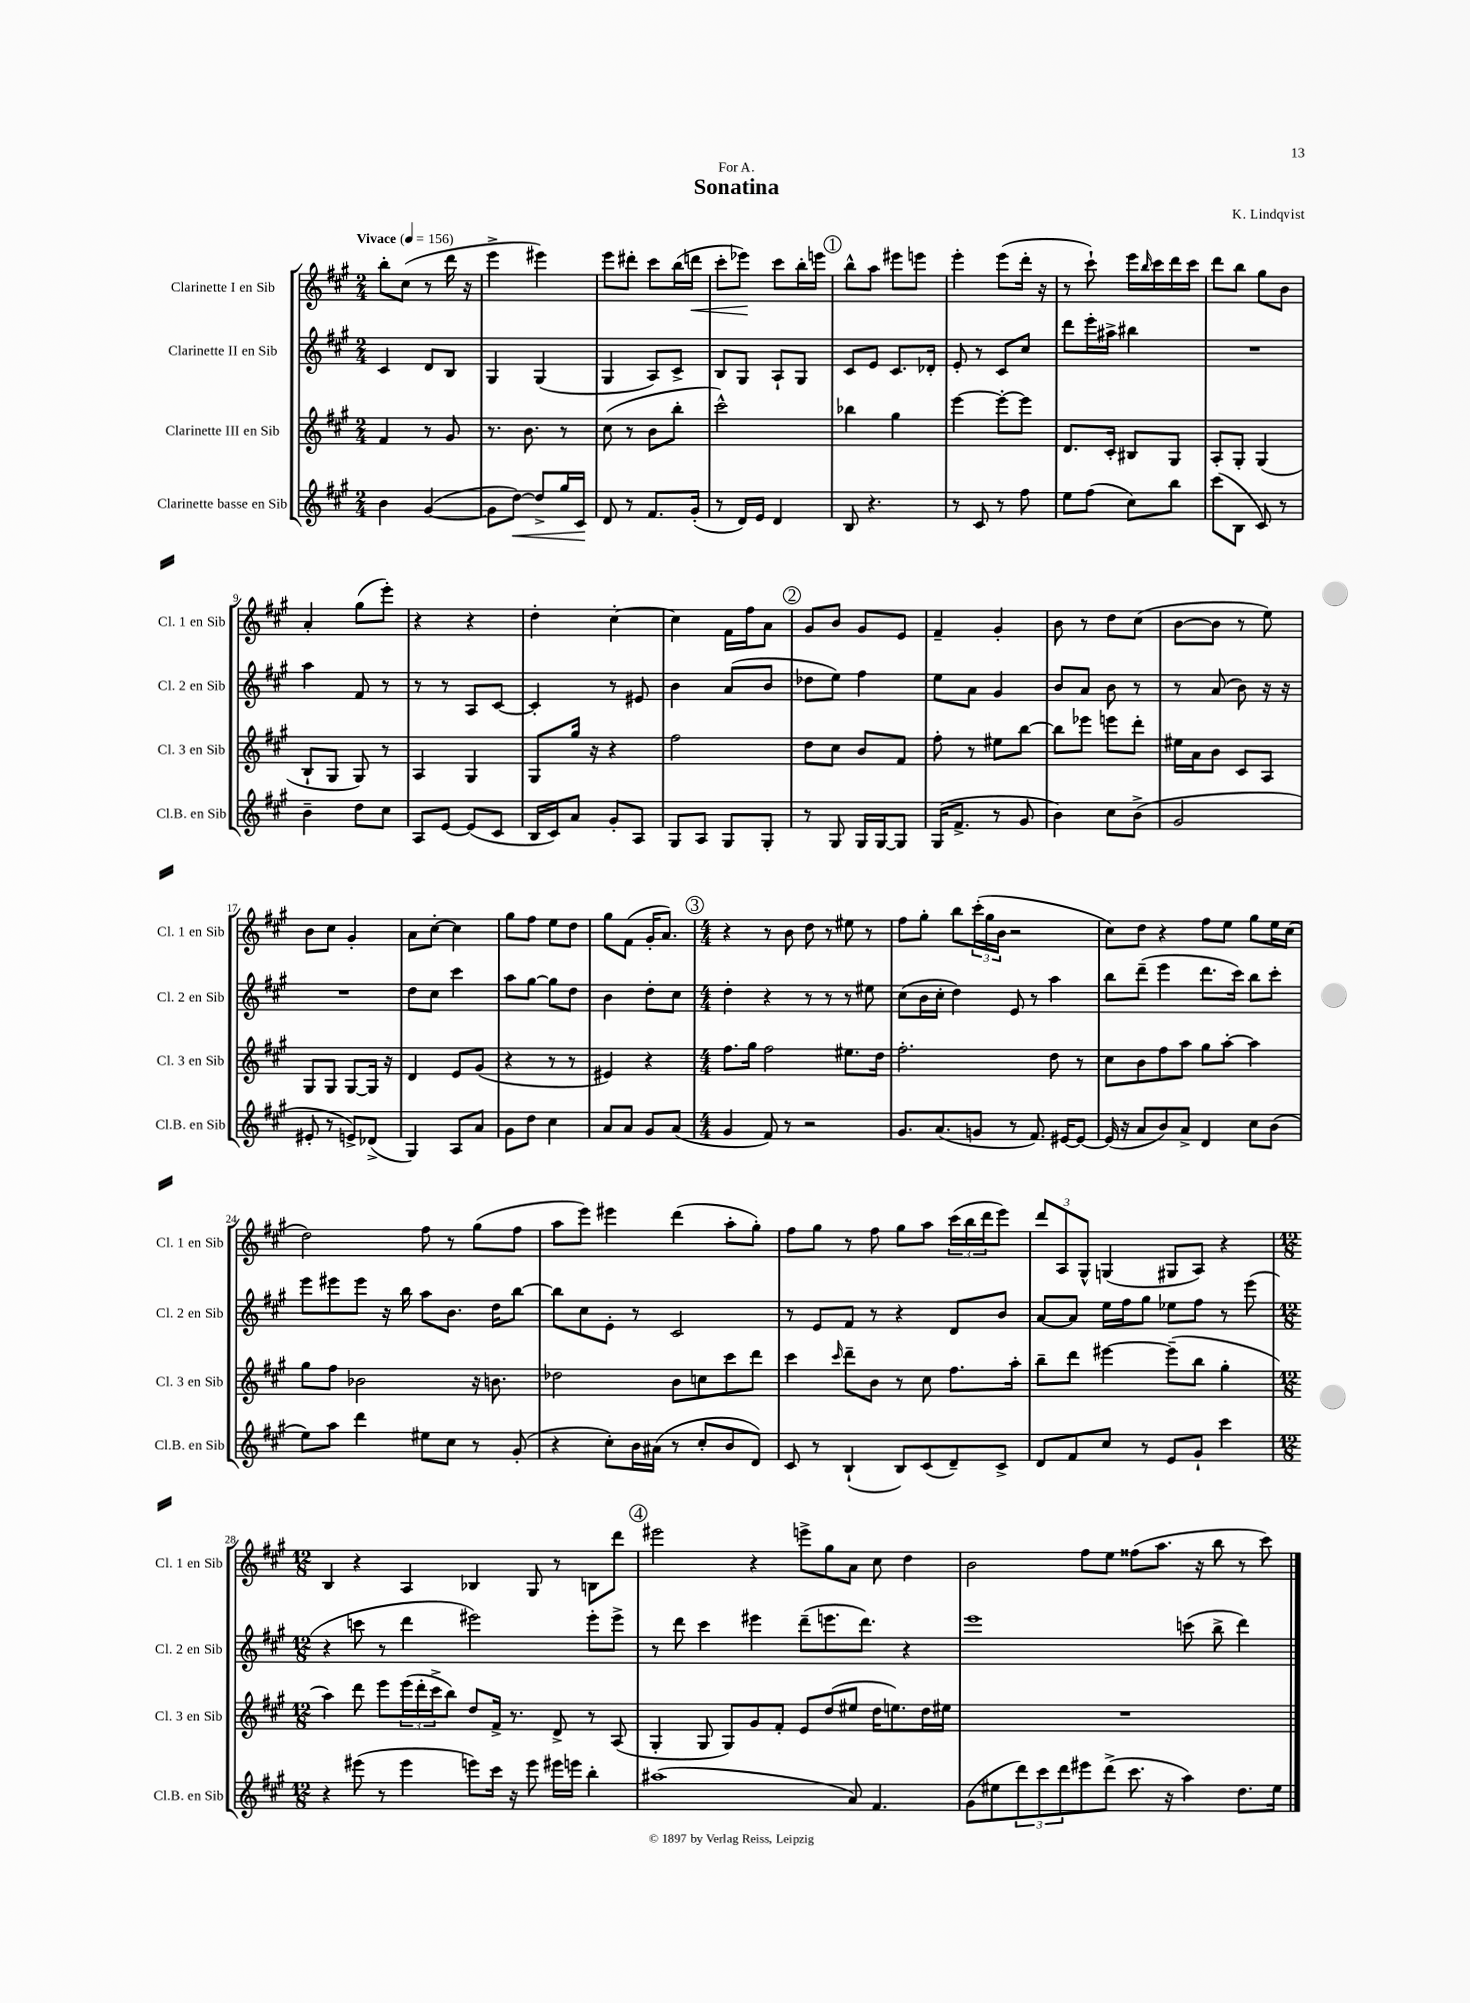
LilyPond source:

\header { title = "Sonatina" composer = "K. Lindqvist" dedication = "For A." }
<<
\new StaffGroup <<
\new Staff = "s0" \with { instrumentName = "Clarinette I en Sib" shortInstrumentName = "Cl. 1 en Sib" } {
    \clef treble \key a \major \numericTimeSignature \time 2/4 \tempo "Vivace" 4 = 156
    b''8-. cis''8( r8 d'''16 r16 |
    e'''4-> eis'''4) |
    e'''8 dis'''8-. cis'''8 b''16( d'''16\< |
    cis'''8-. ees'''8\!) cis'''8 b''16-. e'''16 |
    \mark \markup { \circle "1" } b''8-^ a''8 eis'''8 e'''8 |
    e'''4-. e'''8( d'''16-. r16 |
    r8 cis'''8-!) e'''16 \grace { b''16 } cis'''16 d'''16 cis'''16 |
    d'''8 b''8 gis''8 b'8 |
    a'4-. gis''8( e'''8-.) |
    r4 r4 |
    d''4-. cis''4~-. |
    cis''4 fis'16 fis''16 a'8 |
    \mark \markup { \circle "2" } gis'8 b'8 gis'8 e'8 |
    fis'4-- gis'4-. |
    b'8 r8 d''8 cis''8( |
    b'8~ b'8 r8 e''8) |
    b'8 cis''8 gis'4-. |
    a'8 cis''8~-. cis''4 |
    gis''8 fis''8 e''8 d''8 |
    gis''8 fis'8( gis'16-. a'8.) |
    \mark \markup { \circle "3" } \numericTimeSignature \time 4/4 r4 r8 b'8 d''8 r8 eis''8 r8 |
    fis''8 gis''8-. b''8 \tuplet 3/2 { cis'''16-.( gis''16 b'16 } r2 |
    cis''8) d''8 r4 fis''8 e''8 gis''8 e''16 cis''16( |
    d''2) fis''8 r8 gis''8( fis''8 |
    a''8 e'''8) eis'''4 d'''4( a''8-. gis''8-.) |
    fis''8 gis''8 r8 fis''8 gis''8 a''8 \tuplet 3/2 { cis'''16( b''16 d'''16 } e'''8) |
    \tuplet 3/2 { d'''8 a8 gis8-^ } g4( gis8 a8) r4 |
    \numericTimeSignature \time 12/8 b4 r4 a4 bes4 gis8 r8 b8 d'''8 |
    \mark \markup { \circle "4" } eis'''2 r4 e'''8-> gis''8 a'8 cis''8 d''4 |
    b'2 fis''8 e''8 fisis''8( a''8. r16 b''8 r8 cis'''8) \bar "|." |
}
\new Staff = "s1" \with { instrumentName = "Clarinette II en Sib" shortInstrumentName = "Cl. 2 en Sib" } {
    \clef treble \key a \major \numericTimeSignature \time 2/4
    cis'4 d'8 b8 |
    gis4 gis4( |
    gis4 a8) cis'8-> |
    b8 gis8 a8-! gis8 |
    \mark \markup { \circle "1" } cis'8 e'8 cis'8. des'16-. |
    e'8-. r8 cis'8 cis''8 |
    d'''8 e'''16-. ais''16-> bis''4 |
    R2 |
    a''4 fis'8 r8 |
    r8 r8 a8 cis'8~ |
    cis'4-. r8 eis'8 |
    b'4 a'8( b'8 |
    \mark \markup { \circle "2" } des''8 e''8) fis''4 |
    e''8 a'8 gis'4 |
    b'8 a'8 b'8 r8 |
    r8 a'8( b'8) r16 r16 |
    R2 |
    d''8 cis''8 cis'''4 |
    a''8 gis''8~ gis''8 d''8 |
    b'4 d''8-. cis''8 |
    \mark \markup { \circle "3" } \numericTimeSignature \time 4/4 d''4-. r4 r8 r8 r8 eis''8 |
    cis''8( b'16 cis''16-. d''4) e'8 r8 a''4 |
    b''8 d'''8--( e'''4 d'''8. cis'''16) b''8 cis'''8-. |
    e'''8 eis'''8 eis'''8 r16 b''16 a''8 b'8. d''16 b''8~ |
    b''8 cis''8 e'8-. r8 cis'2 |
    r8 e'8 fis'8 r8 r4 d'8 b'8 |
    a'8~ a'8 e''16 fis''16 gis''8 ees''8 fis''8 r8 e'''8( |
    \numericTimeSignature \time 12/8 r4 c'''8 r8 d'''4 eis'''2) eis'''8-. eis'''8-> |
    \mark \markup { \circle "4" } r8 d'''8 cis'''4 eis'''4 d'''8--( e'''8. d'''8.) r4 |
    e'''1 c'''8( b''8-> d'''4) \bar "|." |
}
\new Staff = "s2" \with { instrumentName = "Clarinette III en Sib" shortInstrumentName = "Cl. 3 en Sib" } {
    \clef treble \key a \major \numericTimeSignature \time 2/4
    fis'4 r8 gis'8 |
    r8. b'8. r8 |
    cis''8( r8 b'8 b''8-. |
    cis'''2-^) |
    \mark \markup { \circle "1" } bes''4 gis''4 |
    e'''4~ e'''8~-. e'''8 |
    d'8. cis'16-. bis8 gis8 |
    a8-. gis8-. gis4( |
    b8-! gis8 gis8) r8 |
    a4 gis4 |
    gis8 gis''16 r16 r4 |
    fis''2 |
    \mark \markup { \circle "2" } d''8 cis''8 b'8 fis'8 |
    fis''8-. r8 eis''8 b''8~ |
    b''8 ees'''8 e'''8 d'''8-. |
    eis''16 a'16 b'8 cis'8 a8 |
    gis8 gis8 gis8~ gis16 r16 |
    d'4 e'8 gis'8( |
    r4 r8 r8 |
    eis'4) r4 |
    \mark \markup { \circle "3" } \numericTimeSignature \time 4/4 fis''8. gis''16 fis''2 eis''8. d''16 |
    fis''2.-. d''8 r8 |
    cis''8 b'8 fis''8 a''8 gis''8 a''8~-. a''4 |
    gis''8 fis''8 bes'2 r16 b'8. |
    des''2 b'8 c''8 cis'''8 d'''8 |
    cis'''4 \grace { cis'''16 } d'''8-- b'8 r8 cis''8 fis''8. a''16-. |
    b''8-- d'''8 eis'''4~ eis'''8--( b''8 gis''4-. |
    \numericTimeSignature \time 12/8 a''4) d'''8 e'''8 \tuplet 3/2 { e'''16( d'''16-. cis'''16-> } b''8) d''8 fis'16-> r8. d'8-> r8 a8( |
    \mark \markup { \circle "4" } gis4-. gis8 gis8) gis'8 fis'8-. e'8 d''8( eis''8 d''16 e''8.) d''16 eis''16 |
    R1. \bar "|." |
}
\new Staff = "s3" \with { instrumentName = "Clarinette basse en Sib" shortInstrumentName = "Cl.B. en Sib" } {
    \clef treble \key a \major \numericTimeSignature \time 2/4
    b'4 gis'4~( |
    gis'8 d''8~\<) d''8-> gis''16 cis'16\! |
    d'8 r8 fis'8. gis'16-.( |
    r8 d'16) e'16 d'4 |
    \mark \markup { \circle "1" } b8 r4. |
    r8 cis'8 r8 fis''8 |
    e''8 fis''8( cis''8) b''8 |
    cis'''8( b8 cis'8) r8 |
    b'4-- d''8 cis''8 |
    a8 e'8~ e'8( cis'8 |
    b16 cis'16) a'8 gis'8-. a8 |
    gis8 a8 gis8 gis8-. |
    \mark \markup { \circle "2" } r8 gis8 gis16 gis16~ gis8 |
    gis16( fis'8.-> r8 gis'8 |
    b'4) cis''8 b'8->( |
    gis'2 |
    eis'8-. r8 e'8->) des'8->( |
    gis4) a8 a'8 |
    gis'8 d''8 cis''4 |
    a'8 a'8 gis'8 a'8( |
    \mark \markup { \circle "3" } \numericTimeSignature \time 4/4 gis'4 fis'8) r8 r2 |
    gis'8. a'8.( g'8 r8 fis'8.) eis'16~ eis'8~ |
    eis'16( r16 a'8 b'8) a'8-> d'4 cis''8 b'8( |
    e''8) a''8 d'''4 eis''8 cis''8 r8 gis'8-.( |
    r4 cis''8-.) b'16 ais'16( r8 cis''8-. b'8 d'8) |
    cis'8 r8 b4-!( b8) cis'8( d'8--) cis'8-> |
    d'8 fis'8 cis''8 r8 e'8 gis'8-! cis'''4 |
    \numericTimeSignature \time 12/8 r4 eis'''8( r8 eis'''4 e'''8) cis'''16 r16 e'''8 eis'''16 e'''16 b''4-. |
    \mark \markup { \circle "4" } ais''1( a'8) fis'4. |
    gis'8( eis''8 \tuplet 3/2 { d'''8) cis'''8 d'''8 } eis'''8 d'''8->( cis'''8. r16 a''4) d''8. eis''16 \bar "|." |
}
>>
>>
